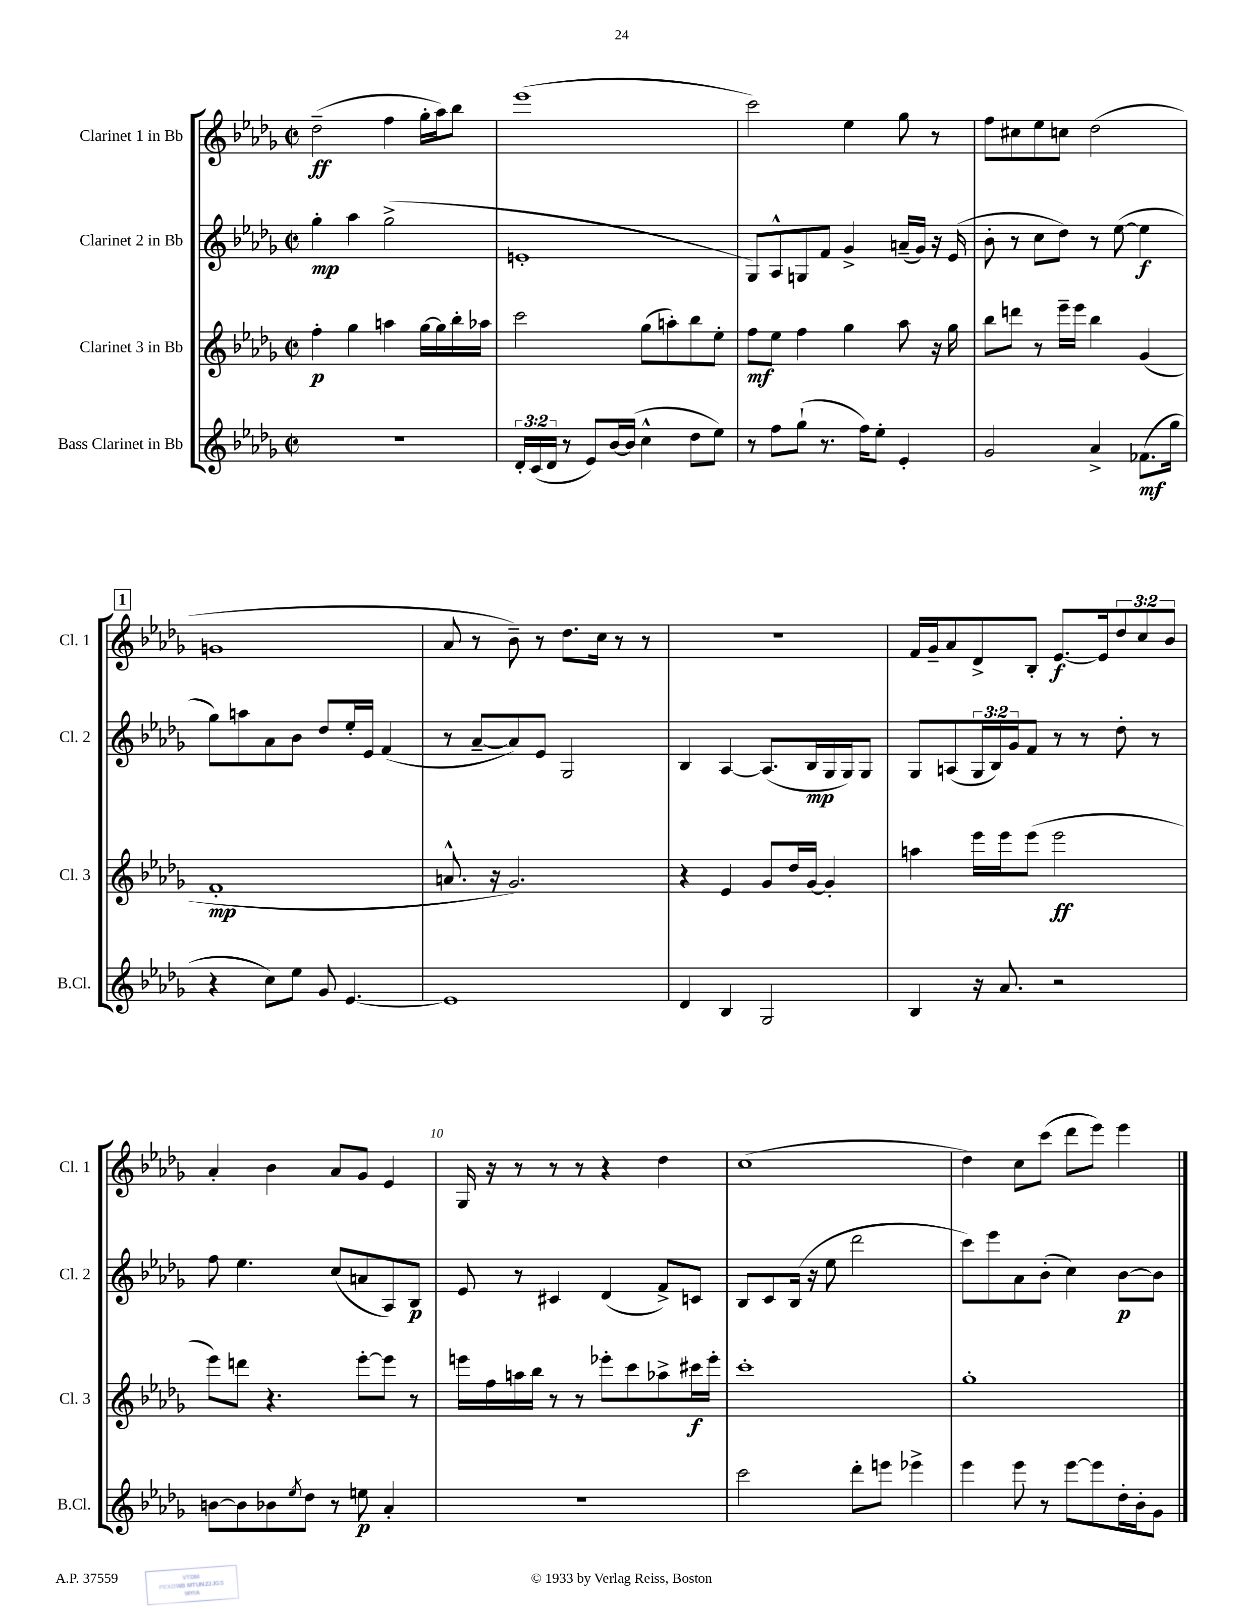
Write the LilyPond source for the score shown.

<<
\new StaffGroup <<
\new Staff = "s0" \with { instrumentName = "Clarinet 1 in Bb" shortInstrumentName = "Cl. 1" } {
    \clef treble \key des \major \defaultTimeSignature \time 2/2 \override Staff.TupletNumber.text = #tuplet-number::calc-fraction-text
    des''2--\ff( f''4 ges''16-. aes''16) bes''8 |
    ees'''1( |
    c'''2) ees''4 ges''8 r8 |
    f''8 cis''8 ees''8 c''8 des''2( |
    \mark \markup { \box "1" } g'1 |
    aes'8 r8 bes'8--) r8 des''8. c''16 r8 r8 |
    R1 |
    f'16 ges'16-- aes'8 des'8-> bes8-. ees'8.~\f ees'16 \tuplet 3/2 { des''8 c''8 bes'8 } |
    aes'4-. bes'4 aes'8 ges'8 ees'4 |
    ges16 r16 r8 r8 r8 r4 des''4 |
    c''1( |
    des''4) c''8 c'''8( des'''8 ees'''8) ees'''4 \bar "|." |
}
\new Staff = "s1" \with { instrumentName = "Clarinet 2 in Bb" shortInstrumentName = "Cl. 2" } {
    \clef treble \key des \major \defaultTimeSignature \time 2/2 \override Staff.TupletNumber.text = #tuplet-number::calc-fraction-text
    ges''4-.\mp aes''4 ges''2->( |
    e'1-. |
    ges8) aes8-^ g8 f'8 ges'4-> a'16--( ges'16) r16 ees'16( |
    bes'8-. r8 c''8 des''8) r8 ees''8~( ees''4\f |
    \mark \markup { \box "1" } ges''8) a''8 aes'8 bes'8 des''8 ees''16-. ees'16 f'4( |
    r8 aes'8~-- aes'8) ees'8 ges2 |
    bes4 aes4~ aes8.( bes16\mp ges16 ges16) ges8 |
    ges8 a8( \tuplet 3/2 { ges16 bes16) ges'16 } f'8 r8 r8 des''8-. r8 |
    f''8 ees''4. c''8( a'8 aes8) bes8\p |
    ees'8 r8 cis'4 des'4( f'8->) c'8 |
    bes8 c'8 bes16( r16 ees''8 des'''2 |
    c'''8) ees'''8 aes'8 bes'8-.( c''4) bes'8~\p bes'8 \bar "|." |
}
\new Staff = "s2" \with { instrumentName = "Clarinet 3 in Bb" shortInstrumentName = "Cl. 3" } {
    \clef treble \key des \major \defaultTimeSignature \time 2/2
    f''4-.\p ges''4 a''4 ges''16~ ges''16 bes''16-. aes''16 |
    c'''2 ges''8( a''8-.) bes''8 ees''8-. |
    f''8\mf ees''8 f''4 ges''4 aes''8 r16 ges''16 |
    bes''8 d'''8 r8 ees'''16-- ees'''16 bes''4 ges'4( |
    \mark \markup { \box "1" } f'1-.\mp |
    a'8.-^ r16 ges'2.) |
    r4 ees'4 ges'8 des''16 ges'16~ ges'4-. |
    a''4 ees'''16 ees'''16 ees'''8( ees'''2\ff |
    ees'''8) d'''8 r4. ees'''8~-. ees'''8 r8 |
    e'''16 f''16 a''16 bes''16 r8 r8 ees'''8-. c'''8 aes''8-> cis'''16\f ees'''16-. |
    c'''1-. |
    ges''1-. \bar "|." |
}
\new Staff = "s3" \with { instrumentName = "Bass Clarinet in Bb" shortInstrumentName = "B.Cl." } {
    \clef treble \key des \major \defaultTimeSignature \time 2/2 \override Staff.TupletNumber.text = #tuplet-number::calc-fraction-text
    r1 |
    \tuplet 3/2 { des'16-. c'16( des'16 } r8 ees'8) bes'16~ bes'16( c''4-^ des''8 ees''8) |
    r8 f''8 ges''8-!( r8. f''16) ees''8-. ees'4-. |
    ges'2 aes'4-> fes'8.\mf( ges''16 |
    \mark \markup { \box "1" } r4 c''8) ees''8 ges'8 ees'4.~ |
    ees'1 |
    des'4 bes4 ges2 |
    bes4 r16 aes'8. r2 |
    b'8~ b'8 bes'8 \acciaccatura { ees''8 } des''8 r8 e''8\p aes'4-. |
    R1 |
    c'''2 des'''8-. e'''8 ees'''4-> |
    ees'''4 ees'''8 r8 ees'''8~ ees'''8 des''16-. bes'16-. ges'8 \bar "|." |
}
>>
>>
\layout { \context { \Score \override BarNumber.break-visibility = ##(#f #t #t) barNumberVisibility = #(every-nth-bar-number-visible 5) } }
